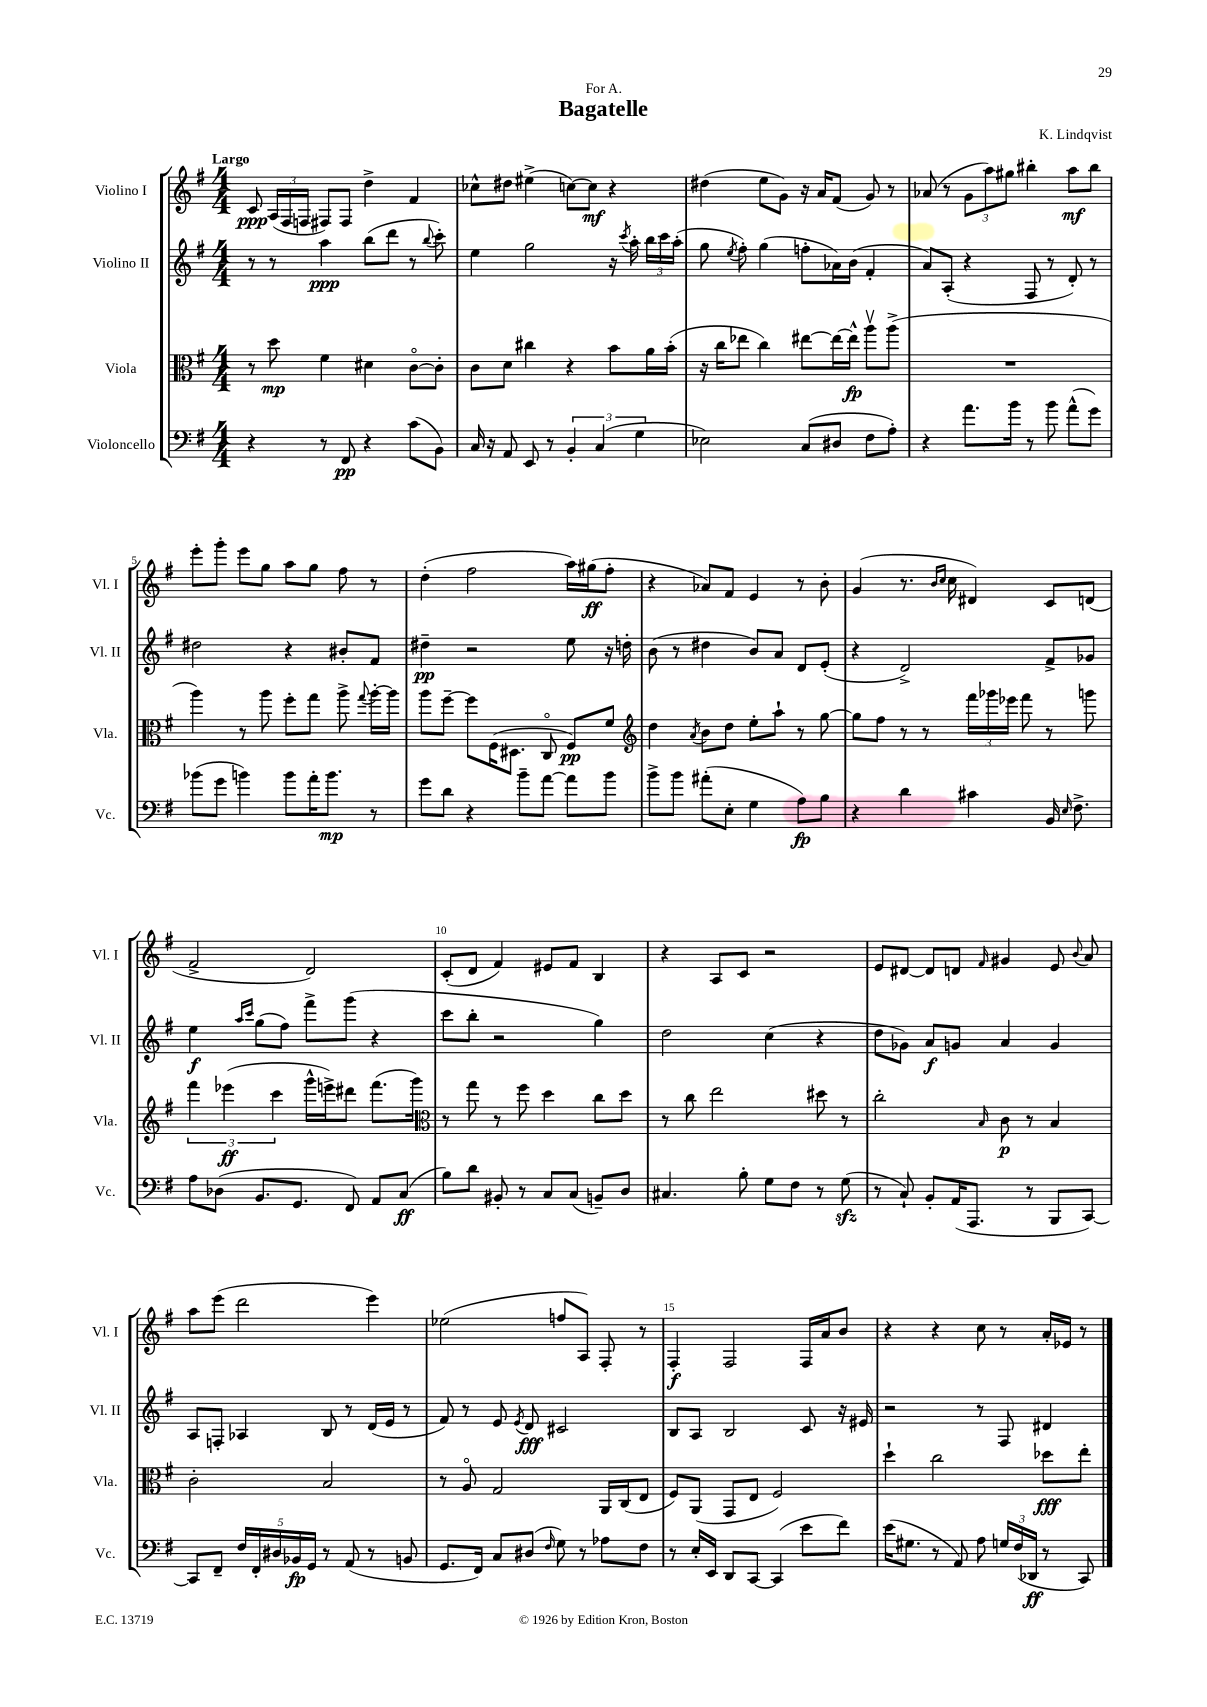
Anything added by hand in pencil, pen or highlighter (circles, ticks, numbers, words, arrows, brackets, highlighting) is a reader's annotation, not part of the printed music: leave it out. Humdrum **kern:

**kern	**dynam	**kern	**dynam	**kern	**dynam	**kern	**dynam
*part4	*part4	*part3	*part3	*part2	*part2	*part1	*part1
*staff4	*staff4	*staff3	*staff3	*staff2	*staff2	*staff1	*staff1
*I"Violoncello	*	*I"Viola	*	*I"Violino II	*	*I"Violino I	*
*I'Vc.	*	*I'Vla.	*	*I'Vl. II	*	*I'Vl. I	*
*clefF4	*	*clefC3	*	*clefG2	*	*clefG2	*
*k[f#]	*	*k[f#]	*	*k[f#]	*	*k[f#]	*
*M4/4	*	*M4/4	*	*M4/4	*	*M4/4	*
=1	=1	=1	=1	=1	=1	=1	=1
!	!	!	!	!	!	!LO:TX:a:B:t=Largo	!
4r	.	8r	.	8r	.	8c/	ppp
.	.	8dd\	mp	8r	.	(24A/LL	.
.	.	.	.	.	.	24F#/	.
.	.	.	.	.	.	24Fn/JJ	.
8r	.	4f#\	.	4aa\	ppp	8F#X/L)	.
8FF#/	pp	.	.	.	.	8F#/J	.
4r	.	4d#X\	.	(8bb\L	.	4dd^\	.
.	.	.	.	8ddd\J	.	.	.
(8c\L	.	[8c\L	.	8r	.	4f#/	.
.	.	.	.	8qqbb/	.	.	.
8BB\J)	.	8c'\J]	.	8ccc'\)	.	.	.
=2	=2	=2	=2	=2	=2	=2	=2
16C/	.	8c\L	.	4ee\	.	8cc-X^^\L	.
16r	.	.	.	.	.	.	.
8AA/	.	8d\J	.	.	.	8dd#X\J	.
8EE/	.	4cc#X\	.	2gg\	.	(4ee#X^\	.
8r	.	.	.	.	.	.	.
6BB'/	.	4r	.	.	.	[8ccn\L)	.
.	.	.	.	.	.	8cc\J]	mf
(6C/	.	.	.	.	.	.	.
.	.	8b\L	.	16r	.	4r	.
.	.	.	.	8qccc/	.	.	.
.	.	.	.	16aa'\	.	.	.
6G\	.	.	.	.	.	.	.
.	.	16a\L	.	24bb\LL	.	.	.
.	.	.	.	24ccc\	.	.	.
.	.	(16b'\JJ	.	.	.	.	.
.	.	.	.	(24aa'\JJ	.	.	.
=3	=3	=3	=3	=3	=3	=3	=3
2E-X\)	.	16r	.	8gg\	.	(4dd#X\	.
.	.	16cc\KL	.	.	.	.	.
.	.	.	.	8qee/	.	.	.
.	.	8ee-X\J	.	8ff#'\)	.	.	.
.	.	4cc\)	.	(4gg\	.	8ee\L	.
.	.	.	.	.	.	8g\J)	.
(8C/L	.	[8ee#X\L	.	8ffn'\L	.	16r	.
.	.	.	.	.	.	16a/KL	.
8D#X/J	.	16ee#\L_	.	16a-X\L)	.	(8f#/J	.
.	.	16ee#^^\JJ]	fp	(16b\JJ	.	.	.
8F#\L	.	8aav\L	.	4f#'/	.	8g/)	.
8A'\J)	.	(8aa^\J	.	.	.	8r	.
=4	=4	=4	=4	=4	=4	=4	=4
4r	.	1r	.	8a/L)	.	(8a-X/	.
.	.	.	.	(8A'/J	.	8r	.
8.a\L	.	.	.	4r	.	12g\L	.
.	.	.	.	.	.	12aa\)	.
.	.	.	.	.	.	12gg#X\J	.
16b\Jk	.	.	.	.	.	.	.
8r	.	.	.	8F#/	.	4bb#X'\	.
8b\	.	.	.	8r	.	.	.
(8a^^\L	.	.	.	8d'/)	.	8aa\L	mf
8g\J)	.	.	.	8r	.	8bb#\J	.
!!LO:LB:g=z
=5	=5	=5	=5	=5	=5	=5	=5
(8b-X\L	.	4aa\)	.	2dd#X\	.	8eee'\L	.
8g\J	.	.	.	.	.	8ggg'\J	.
4bn\)	.	8r	.	.	.	8eee\L	.
.	.	8aa\	.	.	.	8gg\J	.
8b\L	.	8ff#'\L	.	4r	.	8aa\L	.
16a'\K	.	8gg\J	.	.	.	8gg\J	.
8.b\J	mp	.	.	.	.	.	.
.	.	8aa^\	.	8b#X'/L	.	8ff#\	.
.	.	8qqgg/	.	.	.	.	.
8r	.	[16aa'\LL	.	8f#/J	.	8r	.
.	.	16aa\JJ]	.	.	.	.	.
=6	=6	=6	=6	=6	=6	=6	=6
8g\L	.	8aa\L	.	4dd#X~\	pp	(4dd'\	.
8d\J	.	[8ff#~\J	.	.	.	.	.
4r	.	8ff#\L]	.	2r	.	2ff#\	.
.	.	(16F#\K	.	.	.	.	.
.	.	8.D#X\J	.	.	.	.	.
8b~\L	.	.	.	.	.	.	.
[8a\J	.	8C/	.	.	.	.	.
8a\L]	.	8F#/L)	pp	8ee\	.	16aa\LL)	.
.	.	.	.	.	.	(16gg#X\J	ff
8b\J	.	8f#/J	.	16r	.	8ff#'\J	.
.	.	.	.	16ddn'\	.	.	.
=7	=7	=7	=7	=7	=7	=7	=7
*	*	*clefG2	*	*	*	*	*
8b^\L	.	4dd\	.	(8b\	.	4r	.
8b\J	.	.	.	8r	.	.	.
.	.	8qa/	.	.	.	.	.
(8a#X'\L	.	8b\L	.	4dd#X\	.	8a-X/L)	.
8E'\J	.	8dd\J	.	.	.	8f#/J	.
4G\	.	8ee'\L	.	8b/L)	.	4e/	.
.	.	8aa`\J	.	8a/J	.	.	.
8A\L)	fp	8r	.	8d/L	.	8r	.
8B\J	.	[8gg\	.	(8e'/J	.	8b'\	.
=8	=8	=8	=8	=8	=8	=8	=8
4r	.	8gg\L]	.	4r	.	(4g/	.
.	.	8ff#\J	.	.	.	.	.
4d\	.	8r	.	2d^/)	.	8.r	.
.	.	8r	.	.	.	.	.
.	.	.	.	.	.	16qqb/LL	.
.	.	.	.	.	.	16qqcc/JJ	.
.	.	.	.	.	.	16cc\	.
4c#X\	.	24fff#\LL	.	.	.	4d#X/)	.
.	.	24ggg-X\	.	.	.	.	.
.	.	24eee-X\JJ	.	.	.	.	.
.	.	8fff#\	.	.	.	.	.
16BB/	.	8r	.	8f#^/L	.	8c/L	.
16qqE/	.	.	.	.	.	.	.
8.F#^\	.	.	.	.	.	.	.
.	.	8gggn\	.	8g-X/J	.	(8dn/J	.
!!LO:LB:g=z
=9	=9	=9	=9	=9	=9	=9	=9
8A\L	.	6fff#\	.	4ee\	f	2f#^/	.
(8D-X\J	.	.	.	.	.	.	.
.	.	(6eee-X\	ff	.	.	.	.
.	.	.	.	16qqaa/LL	.	.	.
.	.	.	.	16qqccc/JJ	.	.	.
8.BB/L	.	.	.	(8gg\L	.	.	.
.	.	6ccc\	.	.	.	.	.
.	.	.	.	8ff#\J)	.	.	.
8.GG/J	.	.	.	.	.	.	.
.	.	16ggg^^\LL	.	8fff#^\L	.	2d/)	.
.	.	16eeen^\J)	.	.	.	.	.
8FF#/)	.	8ddd#X\J	.	(8ggg\J	.	.	.
8AA/L	.	(8.fff#\L	.	4r	.	.	.
(8C/J	ff	.	.	.	.	.	.
.	.	16ggg\Jk)	.	.	.	.	.
=10	=10	=10	=10	=10	=10	=10	=10
*	*	*clefC3	*	*	*	*	*
8B\L)	.	8r	.	8ccc\L	.	(8c'/L	.
8d\J	.	8gg\	.	8bb'\J	.	8d/J	.
8BB#X'/	.	8r	.	2r	.	4f#/)	.
8r	.	8ff#\	.	.	.	.	.
8C/L	.	4dd\	.	.	.	8e#X/L	.
(8C/J	.	.	.	.	.	8f#/J	.
8BBn~/L)	.	8cc\L	.	4gg\)	.	4B/	.
8D/J	.	8dd\J	.	.	.	.	.
=11	=11	=11	=11	=11	=11	=11	=11
4.C#X/	.	8r	.	2dd\	.	4r	.
.	.	8cc\	.	.	.	.	.
.	.	2ee\	.	.	.	8A/L	.
8B'\	.	.	.	.	.	8c/J	.
8G\L	.	.	.	(4cc\	.	2r	.
8F#\J	.	.	.	.	.	.	.
8r	.	8dd#X\	.	4r	.	.	.
(8Gzz\	.	8r	.	.	.	.	.
=12	=12	=12	=12	=12	=12	=12	=12
8r	.	2cc'\	.	8dd\L	.	8e/L	.
8C`/)	.	.	.	8g-X\J)	.	[8d#X/J	.
8BB'/L	.	.	.	8a/L	f	8d#/L]	.
(16AA/K	.	.	.	8gn/J	.	8dn/J	.
8.AAA/J	.	.	.	.	.	.	.
.	.	16qqB/	.	.	.	16qqf#/	.
.	.	8c\	p	4a/	.	4g#X/	.
8r	.	8r	.	.	.	.	.
8BBB/L	.	4B/	.	4g/	.	8e/	.
.	.	.	.	.	.	8qqb/	.
[8CC/J)	.	.	.	.	.	8a/	.
!!LO:LB:g=z
=13	=13	=13	=13	=13	=13	=13	=13
8CC/L]	.	2c'\	.	8A/L	.	8aa\L	.
8FF#~/J	.	.	.	8Fn'/J	.	(8eee\J	.
20F#/LL	.	.	.	4A-X/	.	2ddd\	.
20FF#'/	.	.	.	.	.	.	.
20D#X/	.	.	.	.	.	.	.
20BB-X/	fp	.	.	.	.	.	.
20GG/JJ	.	.	.	.	.	.	.
8r	.	2B/	.	8B/	.	.	.
(8AA/	.	.	.	8r	.	.	.
8r	.	.	.	(16d/LL	.	4eee\)	.
.	.	.	.	16e/JJ	.	.	.
8BBn/	.	.	.	8r	.	.	.
=14	=14	=14	=14	=14	=14	=14	=14
8.GG/L	.	8r	.	8f#/)	.	(2ee-X\	.
.	.	8A/	.	8r	.	.	.
16FF#/Jk)	.	.	.	.	.	.	.
8C/L	.	2G/	.	8e/	.	.	.
.	.	.	.	8qe/	.	.	.
(8D#X/J	.	.	.	8d/	fff	.	.
16qqF#/	.	.	.	.	.	.	.
8G\)	.	.	.	2c#X/	.	8ffn/L	.
8r	.	.	.	.	.	8A/J)	.
8A-X\L	.	16AA/LL	.	.	.	8F#'/	.
.	.	(16C/J	.	.	.	.	.
8F#\J	.	8E/J	.	.	.	8r	.
=15	=15	=15	=15	=15	=15	=15	=15
8r	.	8F#/L)	.	8B/L	.	4F#'/	f
16E'/LL	.	(8AA/J	.	8A/J	.	.	.
16EE/JJ	.	.	.	.	.	.	.
8DD/L	.	8GG/L	.	2B/	.	2F#/	.
[8CC/J	.	8E/J	.	.	.	.	.
(4CC/]	.	2F#/)	.	.	.	.	.
8e\L	.	.	.	8c/	.	16F#/LL	.
.	.	.	.	.	.	16a/J	.
8f#\J)	.	.	.	16r	.	8b/J	.
.	.	.	.	16e#X/	.	.	.
=16	=16	=16	=16	=16	=16	=16	=16
(16e\KL	.	4dd`\	.	2r	.	4r	.
8.G#X\J	.	.	.	.	.	.	.
8r	.	2cc\	.	.	.	4r	.
8AA/)	.	.	.	.	.	.	.
8A\	.	.	.	8r	.	8cc\	.
24Gn/LL	.	.	.	8F#/	.	8r	.
(24F#/	.	.	.	.	.	.	.
24DD-X/JJ	ff	.	.	.	.	.	.
8r	.	8dd-X\L	fff	4d#X/	.	16a'/LL	.
.	.	.	.	.	.	16e-X/JJ	.
8CC/)	.	8ee'\J	.	.	.	8r	.
==	==	==	==	==	==	==	==
*-	*-	*-	*-	*-	*-	*-	*-
